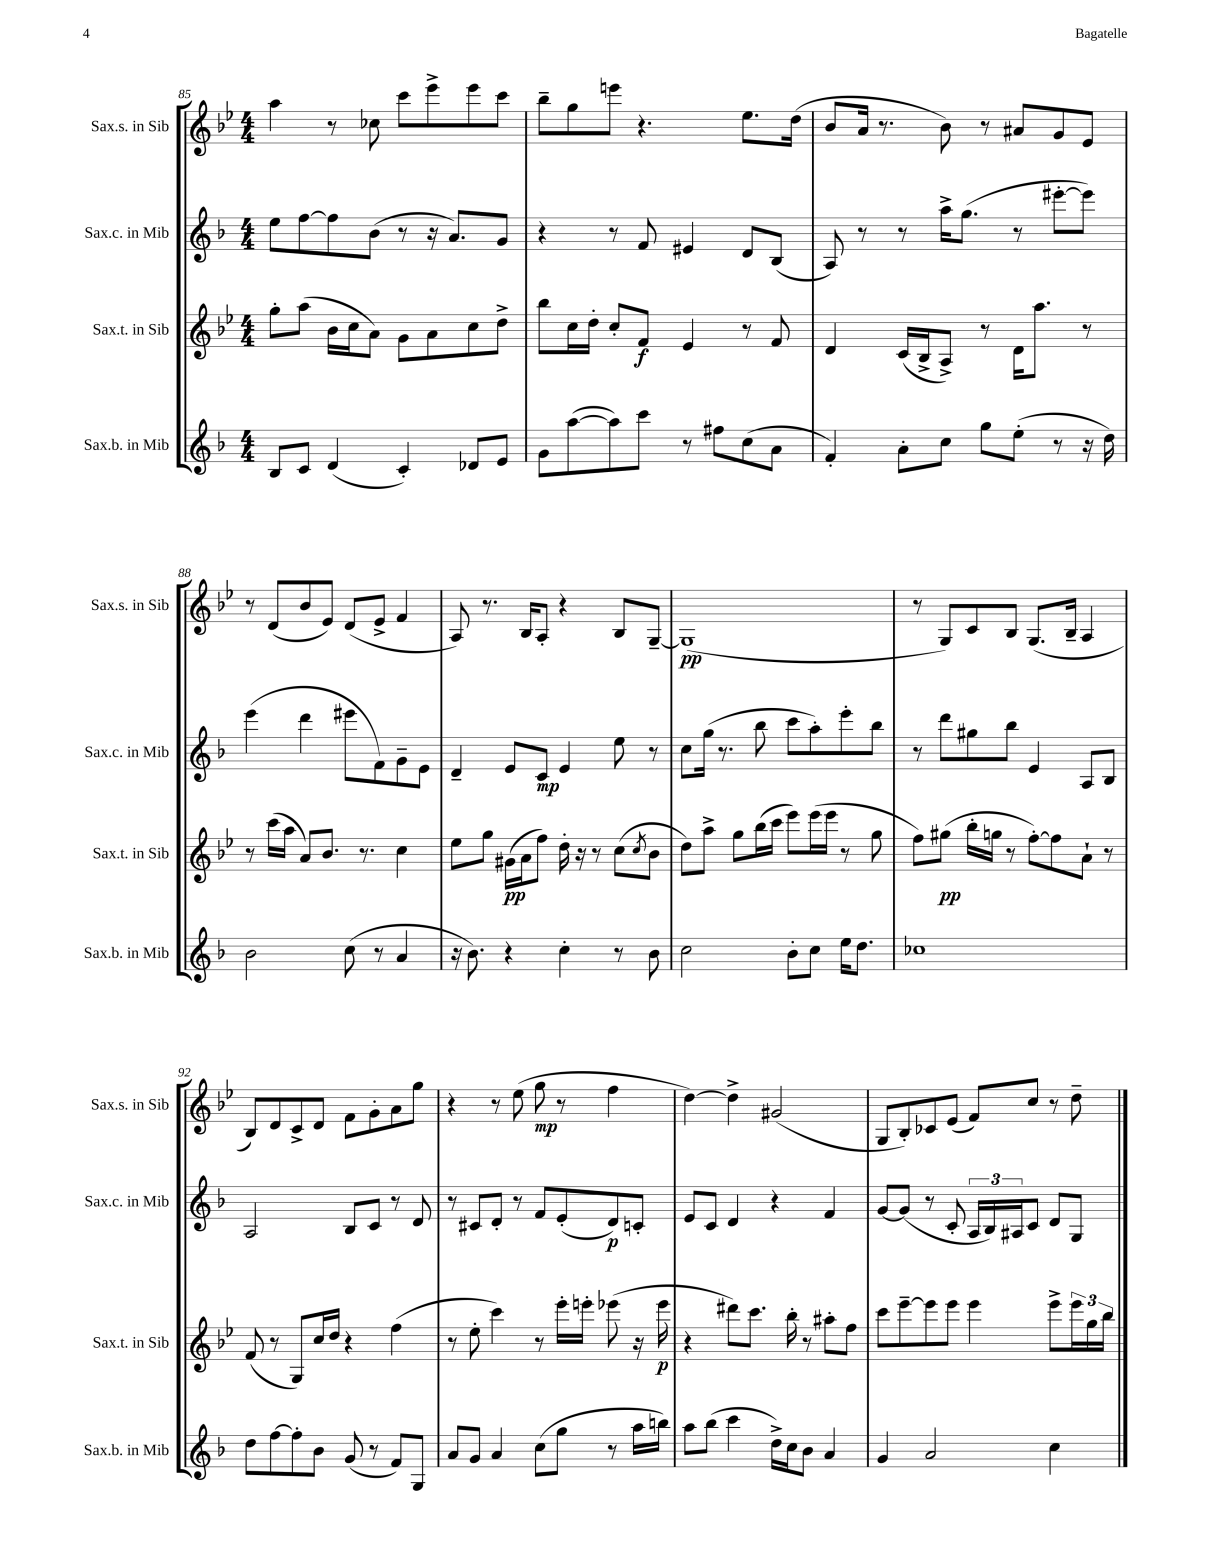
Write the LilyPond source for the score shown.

<<
\new StaffGroup <<
\new Staff = "s0" \with { instrumentName = "Sax.s. in Sib" shortInstrumentName = "Sax.s. in Sib" } {
    \clef treble \key bes \major \numericTimeSignature \time 4/4
    a''4 r8 ces''8 c'''8 ees'''8-> ees'''8 c'''8 |
    bes''8-- g''8 e'''8 r4. ees''8. d''16( |
    bes'8 a'16 r8. bes'8) r8 ais'8 g'8 ees'8 |
    r8 d'8( bes'8 ees'8) d'8( ees'8-> f'4 |
    a8) r8. bes16 a8-. r4 bes8 g8~-- |
    g1\pp( |
    r8 g8) c'8 bes8 g8.( bes16-- a4 |
    bes8) d'8 c'8-> d'8 f'8 g'8-. a'8 g''8 |
    r4 r8 ees''8( g''8\mp r8 f''4 |
    d''4~) d''4-> gis'2( |
    g8 bes8-.) ces'8 ees'8( f'8) c''8 r8 d''8-- \bar "|." |
}
\new Staff = "s1" \with { instrumentName = "Sax.c. in Mib" shortInstrumentName = "Sax.c. in Mib" } {
    \clef treble \key f \major \numericTimeSignature \time 4/4
    e''8 f''8~ f''8 bes'8( r8 r16 a'8.) g'8 |
    r4 r8 f'8 eis'4 d'8 bes8( |
    a8) r8 r8 a''16-> g''8.( r8 eis'''8~-. eis'''8) |
    e'''4( d'''4 eis'''8 f'8) g'8-- e'8 |
    d'4-- e'8 c'8\mp e'4 e''8 r8 |
    c''8 g''16( r8. bes''8 c'''8 a''8-.) e'''8-. bes''8 |
    r8 d'''8 gis''8 bes''8 e'4 a8 bes8 |
    a2 bes8 c'8 r8 d'8 |
    r8 cis'8 d'8-. r8 f'8 e'8-.( d'8\p) c'8-. |
    e'8 c'8 d'4 r4 f'4 |
    g'8~ g'8( r8 c'8-. \tuplet 3/2 { a16 bes16) ais16 } c'8 d'8 g8 \bar "|." |
}
\new Staff = "s2" \with { instrumentName = "Sax.t. in Sib" shortInstrumentName = "Sax.t. in Sib" } {
    \clef treble \key bes \major \numericTimeSignature \time 4/4
    g''8-. a''8( bes'16 c''16 a'8) g'8 a'8 c''8 d''8-> |
    bes''8 c''16 d''16-. c''8-. f'8\f ees'4 r8 f'8 |
    d'4 c'16( bes16-> a8->) r8 d'16 a''8. r8 |
    r8 c'''16( a''16 a'8) bes'8. r8. c''4 |
    ees''8 g''8 gis'16\pp( a'16 f''8) d''16-. r16 r8 c''8( \acciaccatura { c''8 } bes'8 |
    d''8) a''8-> g''8 bes''16( c'''16 ees'''8) ees'''16( ees'''16 r8 g''8 |
    f''8) gis''8\pp( bes''16-. g''16 r8 f''8~-.) f''8 a'8-! r8 |
    f'8( r8 g8) c''16 d''16 r4 f''4( |
    r8 ees''8-. c'''4) r8 ees'''16-. e'''16-. ees'''8( r16 ees'''16\p |
    r4 dis'''8) c'''8. bes''16-. r8 ais''8-. f''8 |
    c'''8 ees'''8~-- ees'''8 ees'''8 ees'''4 ees'''8-> \tuplet 3/2 { ees'''16 g''16 bes''16 } \bar "|." |
}
\new Staff = "s3" \with { instrumentName = "Sax.b. in Mib" shortInstrumentName = "Sax.b. in Mib" } {
    \clef treble \key f \major \numericTimeSignature \time 4/4
    bes8 c'8 d'4( c'4-.) des'8 e'8 |
    g'8 a''8~( a''8) c'''8 r8 fis''8 c''8( a'8 |
    f'4-.) a'8-. c''8 g''8 e''8-.( r8 r16 d''16) |
    bes'2 c''8( r8 a'4 |
    r16 bes'8.) r4 c''4-. r8 bes'8 |
    c''2 bes'8-. c''8 e''16 d''8. |
    ces''1 |
    d''8 f''8~ f''8-. bes'8 g'8( r8 f'8) g8 |
    a'8 g'8 a'4 c''8( g''8 r8 a''16 b''16) |
    a''8 bes''8( c'''4 d''16->) c''16 bes'8 a'4 |
    g'4 a'2 c''4 \bar "|." |
}
>>
>>
\layout { \context { \Score currentBarNumber = #85 } }
